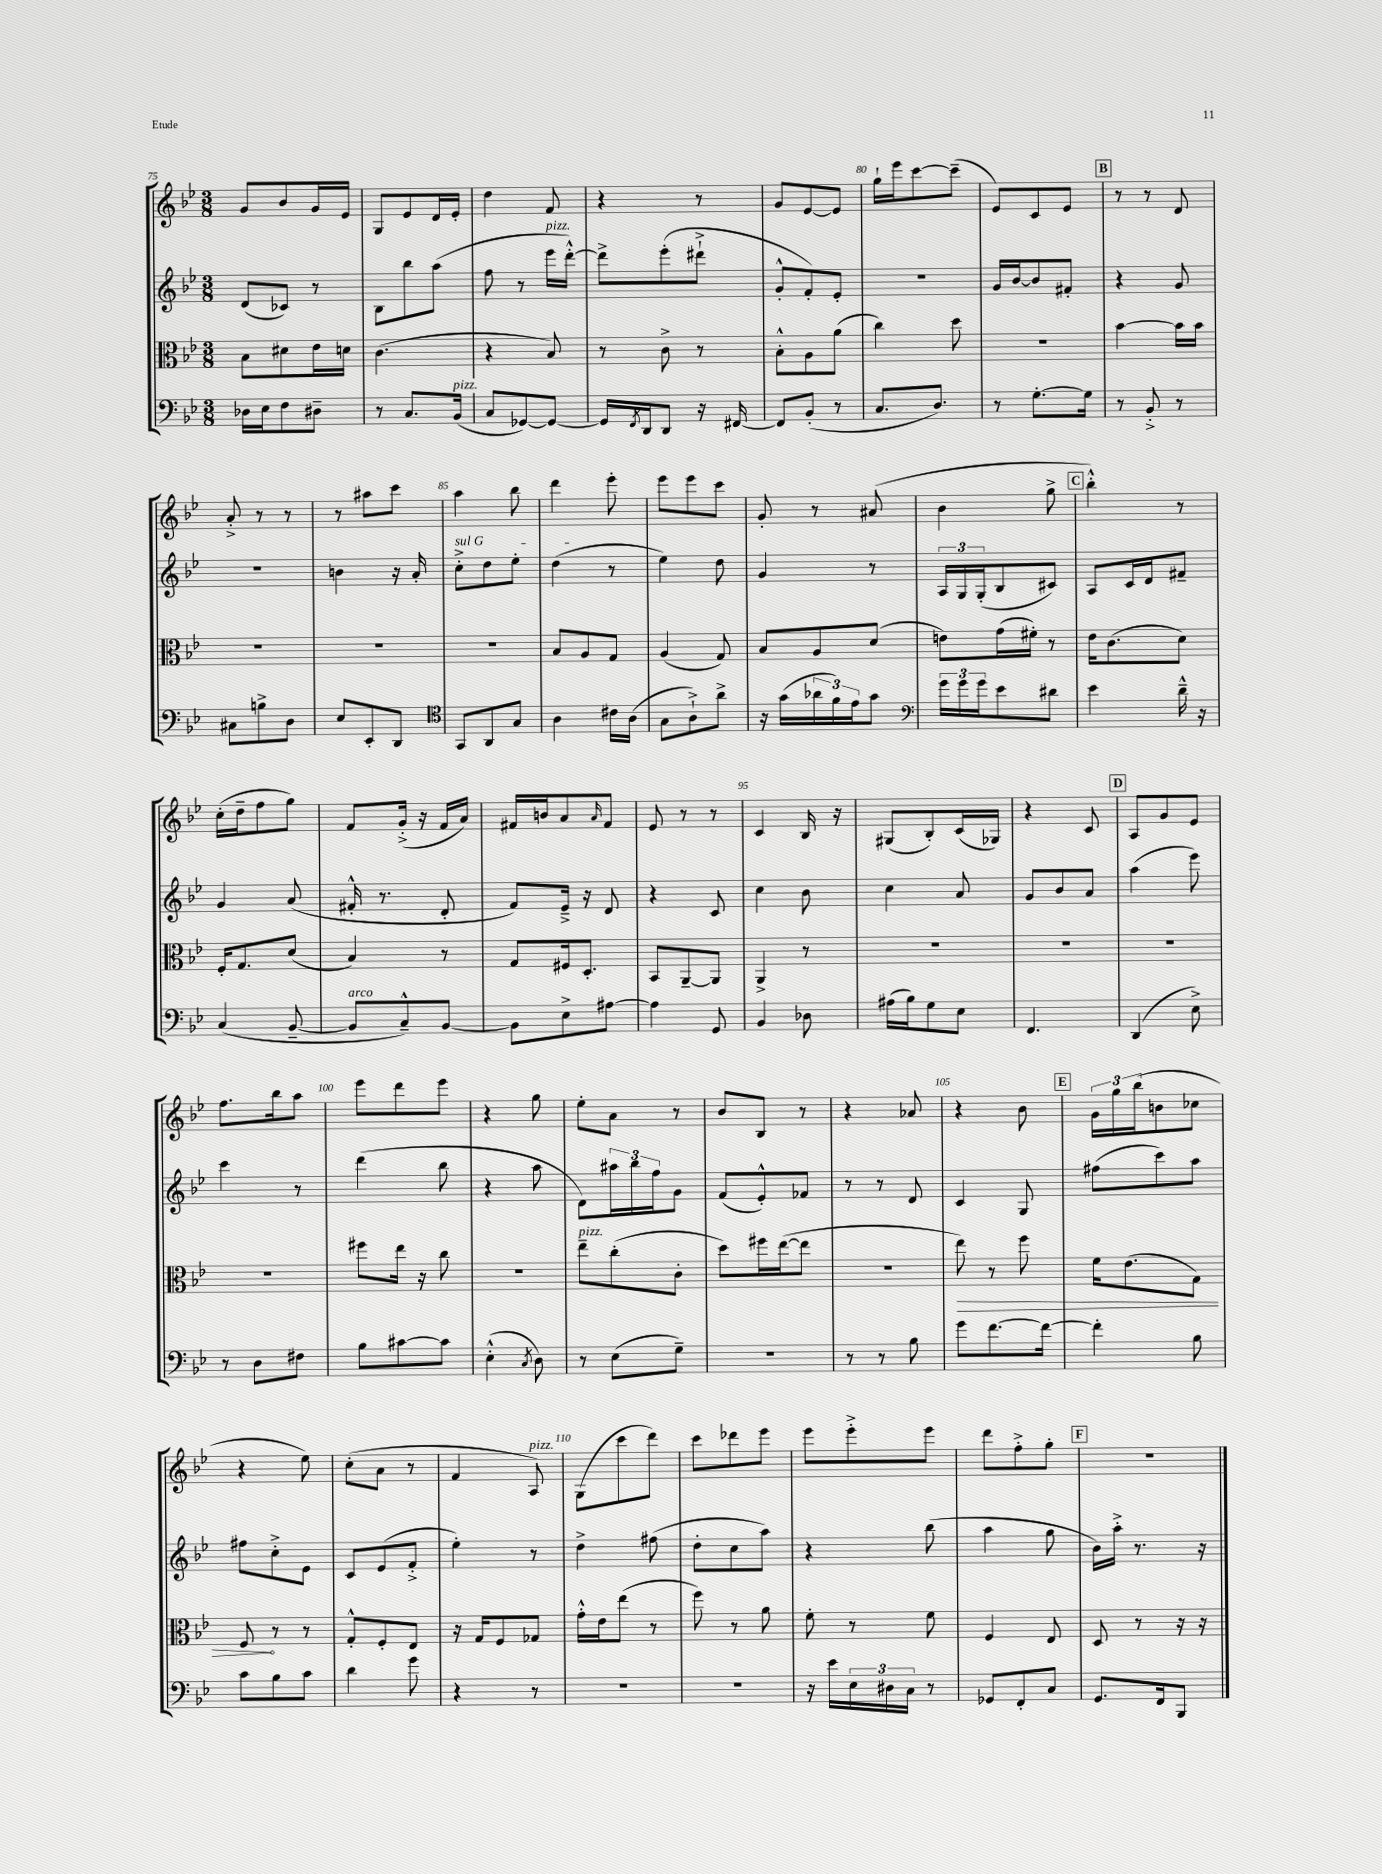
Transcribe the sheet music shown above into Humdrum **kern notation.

**kern	**kern	**dynam	**kern	**kern
*part4	*part3	*part3	*part2	*part1
*staff4	*staff3	*staff3	*staff2	*staff1
*clefF4	*clefC3	*	*clefG2	*clefG2
*k[b-e-]	*k[b-e-]	*	*k[b-e-]	*k[b-e-]
*M3/8	*M3/8	*	*M3/8	*M3/8
=75	=75	=75	=75	=75
16D-X\LL	8B-\L	.	(8d/L	8g/L
16E-\J	.	.	.	.
8F\	8d#X\	.	8c-X/J)	8b-/
8D#X~\J	16e-\L	.	8r	16g/L
.	16dn\JJ	.	.	16e-/JJ
=76	=76	=76	=76	=76
8r	(4.c\	.	8B-\L	8G/L
8.C/L	.	.	8bb-\	8e-/
.	.	.	(8aa\J	16d/L
!LO:TX:a:i:t=pizz.	!	!	!	!
(16BB-/Jk	.	.	.	16e-'/JJ
=77	=77	=77	=77	=77
8C/L	4r	.	8ff\	4dd\
[8GG-X/)	.	.	8r	.
!	!	!	!LO:TX:a:i:t=pizz.	!
8GG-/J_	8B-/)	.	16eee-\LL	8f/
.	.	.	[16ddd'^^\JJ)	.
=78	=78	=78	=78	=78
16GG-/LL]	8r	.	8ddd^\L]	4r
8qFF/	.	.	.	.
16DD/J	.	.	.	.
8DD/J	8c^\	.	(8eee-'\	.
16r	8r	.	8ddd#X`^\J	8r
[16FF#X/	.	.	.	.
=79	=79	=79	=79	=79
8FF#/L]	8B-'^^\L	.	8g'^^/L	8g/L
(8BB-'/J	8A\	.	8f'/)	[8e-/
8r	(8a\J	.	8e-'/J	8e-/J]
=80	=80	=80	=80	=80
8.C/L	4cc\)	.	4.r	16gg`\LL
.	.	.	.	16eee-\J
.	.	.	.	[8ccc\
8.D/J)	.	.	.	.
.	8dd\	.	.	(8ccc~\J]
=81	=81	=81	=81	=81
8r	4.r	.	16g/LL	8e-/L)
.	.	.	[16b-/J	.
[8.G'\L	.	.	8b-/]	8c/
.	.	.	8f#X'/J	8e-/J
16G\Jk]	.	.	.	.
!!LO:REH:place=s1:t=B
=82	=82	=82	=82	=82
8r	[4b-\	.	4r	8r
8BB-'^/	.	.	.	8r
8r	16b-\LL]	.	8g/	8d/
.	16b-\JJ	.	.	.
!!LO:LB:g=z
=83	=83	=83	=83	=83
8C#X\L	4.r	.	4.r	8a'^/
8Bn^\	.	.	.	8r
8D\J	.	.	.	8r
=84	=84	=84	=84	=84
8E-/L	4.r	.	4bn\	8r
8EE-'/	.	.	.	8aa#X\L
8DD/J	.	.	16r	8ccc\J
.	.	.	16a'/	.
=85	=85	=85	=85	=85
*clefC4	*	*	*	*
!	!	!	!LO:TX:a:i:t=sul G	!
8GG/L	4.r	.	8cc'^\L	4aa\
8AA/	.	.	8dd\	.
8G/J	.	.	8ee-'\J	8bb-\
=86	=86	=86	=86	=86
4A\	8B-/L	.	(4dd\	4ddd\
.	8A/	.	.	.
16c#X\LL	8G/J	.	8r	8eee-'\
(16A\JJ	.	.	.	.
=87	=87	=87	=87	=87
8G\L	(4A/	.	4ee-\)	8eee-\L
8A`^\)	.	.	.	8eee-\
8a^\J	8G/)	.	8dd\	8ccc\J
=88	=88	=88	=88	=88
16r	8B-/L	.	4g/	8g'/
(16g\LL	.	.	.	.
24a-X\	8A/	.	.	8r
24f\)	.	.	.	.
24e-\J	.	.	.	.
8g\J	(8d/J	.	8r	(8a#X/
=89	=89	=89	=89	=89
*clefF4	*	*	*	*
24g\LL	8en\L)	.	24A/LL	4b-\
24g\	.	.	24G/	.
24g\J	.	.	(24G'/J	.
8e-\	(16g\L	.	8B-/	.
.	16f#X'\JJ)	.	.	.
8d#X\J	8r	.	8c#X/J)	8gg^\
!!LO:REH:place=s1:t=C
=90	=90	=90	=90	=90
4e-\	16e-\KL	.	8A/L	4bb-'^^\)
.	(8.c\	.	.	.
.	.	.	16c/L	.
.	.	.	16d/J	.
16d~^^\	8d\J)	.	8f#X~/J	8r
16r	.	.	.	.
!!LO:LB:g=z
=91	=91	=91	=91	=91
(4C/	16F'/KL	.	4g/	(16cc'\LL
.	8.G/	.	.	16dd~\J
.	.	.	.	8ff\
[8BB-~/	(8d/J	.	(8a/	8gg\J)
=92	=92	=92	=92	=92
!LO:TX:a:i:t=arco	!	!	!	!
8BB-/L]	4B-/)	.	16f#X'^^/	8f/L
.	.	.	8.r	.
8C~^^/)	.	.	.	(16g'^/Jk
.	.	.	.	16r
[8BB-/J	8r	.	8d'/	16f/LL
.	.	.	.	16a/JJ)
=93	=93	=93	=93	=93
8BB-\L]	8G/L	.	8f/L)	16f#X/LL
.	.	.	.	16bn/J
8E-^\	16F#X/k	.	16e-~^/Jk	8a/
.	8.D'/J	.	16r	.
.	.	.	.	16qqa/
[8A#X\J	.	.	8d/	8f#/J
=94	=94	=94	=94	=94
4A#\]	8BB-/L	.	4r	8e-/
.	[8AA~/	.	.	8r
8GG/	8AA/J]	.	8c/	8r
=95	=95	=95	=95	=95
4BB-/	4AA^/	.	4cc\	4c/
8D-X\	8r	.	8b-\	16B-/
.	.	.	.	16r
=96	=96	=96	=96	=96
(16A#X\LL	4.r	.	4cc\	(8G#X/L
16B-\J)	.	.	.	.
8G\	.	.	.	8B-'/)
8E-\J	.	.	8a/	(16c/L
.	.	.	.	16G-X/JJ)
=97	=97	=97	=97	=97
4.FF/	4.r	.	8g/L	4r
.	.	.	8b-/	.
.	.	.	8a/J	8c/
!!LO:REH:place=s1:t=D
=98	=98	=98	=98	=98
(4DD/	4.r	.	(4aa\	8A/L
.	.	.	.	8g/
8E-^\)	.	.	8eee-\)	8e-/J
!!LO:LB:g=z
=99	=99	=99	=99	=99
8r	4.r	.	4ccc\	8.ff\L
8D\L	.	.	.	.
.	.	.	.	16bb-\k
8F#X\J	.	.	8r	8aa\J
=100	=100	=100	=100	=100
8B-\L	8ff#X\L	.	(4ddd\	8eee-\L
[8c#X\	16ee-\Jk	.	.	8ddd\
.	16r	.	.	.
8c#\J]	8cc\	.	8bb-\	8eee-\J
=101	=101	=101	=101	=101
(4E-'^^\	4.r	.	4r	4r
8qC/	.	.	.	.
8D\)	.	.	8aa\	8gg\
=102	=102	=102	=102	=102
!	!LO:TX:a:i:t=pizz.	!	!	!
8r	8ee-~\L	.	8d\L)	8ee-'\L
(8E-\L	(8cc'\	.	24aa#X\L	8a\J
.	.	.	24bb-\	.
.	.	.	24ff\J	.
8G~\J)	8c'\J	.	8g\J	8r
=103	=103	=103	=103	=103
4.r	8dd\L)	.	(8f/L	8b-/L
.	16ff#X\L	.	8e-'^^/)	8B-/J
.	([16ee-\J	.	.	.
.	8ee-\J]	.	8f-X/J	8r
=104	=104	=104	=104	=104
8r	4.r	.	8r	4r
8r	.	.	8r	.
8B-\	.	.	8d/	8a-X/
=105	=105	=105	=105	=105
!	!	!LO:HP:b	!	!
8g\L	8ee-\)	>	4c/	4r
[8.f\	8r	.	.	.
.	8ff\	.	8G/	8b-\
16f\Jk_	.	.	.	.
!!LO:REH:place=s1:t=E
=106	=106	=106	=106	=106
4f'\]	16f\KL	.	(8ff#X\L	24g\LL
.	.	.	.	24gg\
.	(8.e-\	.	.	.
.	.	.	.	(24bb-\J
.	.	.	8ccc\)	8bn\
8B-\	8G\J)	.	8aa\J	8cc-X\J
!!LO:LB:g=z
=107	=107	=107	=107	=107
8c\L	8F/	.	8ff#X\L	4r
8B-\	8r	]	8cc'^\	.
8c\J	8r	.	8e-\J	8ee-\)
=108	=108	=108	=108	=108
4d\	8G'^^/L	.	8c/L	(8cc'\L
.	8F'/	.	(8e-/	8a\J
8g\	8E-/J	.	8f'^/J	8r
=109	=109	=109	=109	=109
4r	16r	.	4ee-'\)	4f/
.	16G/KL	.	.	.
.	8F/	.	.	.
!	!	!	!	!LO:TX:a:i:t=pizz.
8r	8G-X/J	.	8r	8A/)
=110	=110	=110	=110	=110
4.r	16g'^^\LL	.	4dd^\	(8G\L
.	16e-\J	.	.	.
.	(8ee-\J	.	.	8ccc\
.	8r	.	(8ff#X\	8ddd\J)
=111	=111	=111	=111	=111
4.r	8ff\)	.	8dd'\L	8ccc\L
.	8r	.	8cc\	8ddd-X\
.	8a\	.	8aa\J)	8eee-\J
=112	=112	=112	=112	=112
16r	8f'\	.	4r	8eee-\L
16e-\LL	.	.	.	.
24E-\	8r	.	.	8eee-'^\
24D#X\	.	.	.	.
24C\JJ	.	.	.	.
8r	8f\	.	(8bb-\	8eee-\J
=113	=113	=113	=113	=113
8GG-X/L	4F/	.	4aa\	8ddd\L
8FF'/	.	.	.	8ff'^\
8C/J	8E-/	.	8gg\	8gg'\J
!!LO:REH:place=s1:t=F
=114	=114	=114	=114	=114
8.GG/L	8D/	.	16b-\LL)	4.r
.	.	.	16aa'^\JJ	.
.	8r	.	8.r	.
16FF/k	.	.	.	.
8BBB-/J	16r	.	.	.
.	16r	.	16r	.
==	==	==	==	==
*-	*-	*-	*-	*-
